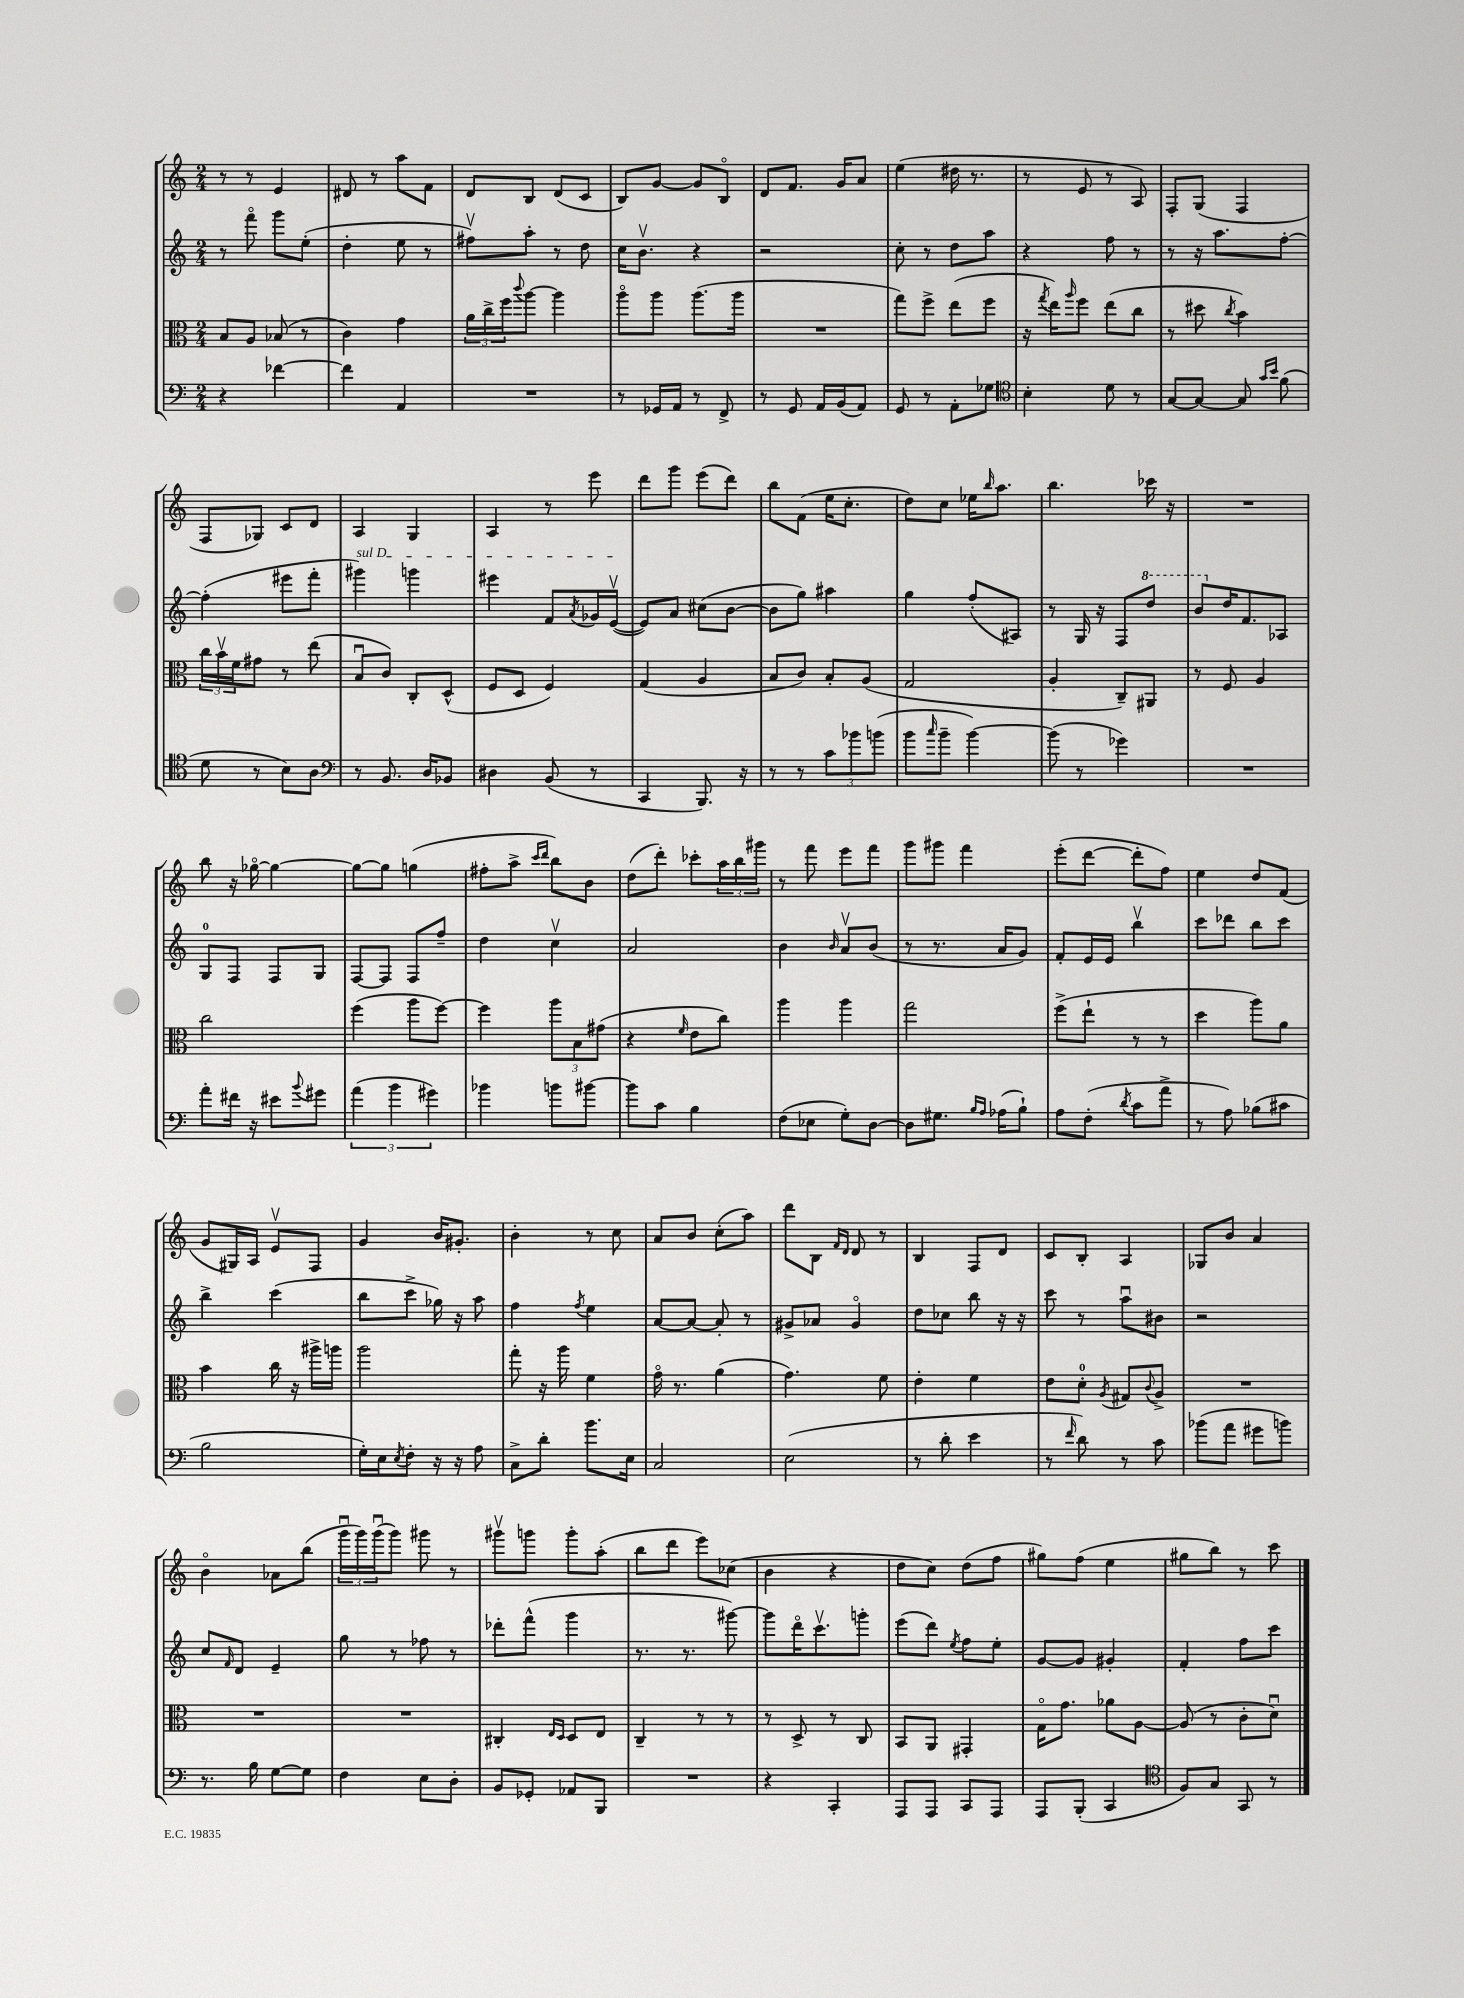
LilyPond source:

<<
\new StaffGroup <<
\new Staff = "s0" {
    \clef treble \key c \major \numericTimeSignature \time 2/4
    r8 r8 e'4 |
    dis'8 r8 a''8 f'8 |
    d'8 b8 d'8( c'8 |
    b8) g'8~ g'8 b8\flageolet |
    d'8 f'8. g'16 a'8 |
    e''4( dis''16 r8. |
    r8 e'8 r8 a8) |
    f8-. g8( f4 |
    f8 ges8) c'8 d'8 |
    a4 g4 |
    a4 r8 e'''8 |
    d'''8 g'''8 e'''8( d'''8) |
    b''8 f'8( e''16 c''8.-. |
    d''8) c''8 ees''16 \grace { b''16 } a''8. |
    b''4. ces'''16 r16 |
    R2 |
    b''8 r16 ges''16~\flageolet ges''4~ |
    ges''8~ ges''8 g''4( |
    fis''8-. a''8-> \grace { c'''16 d'''16 } b''8) b'8 |
    d''8( d'''8-.) ces'''8-. \tuplet 3/2 { a''16 b''16 gis'''16 } |
    r8 f'''8 e'''8 f'''8 |
    g'''8 gis'''8 f'''4 |
    e'''8-.( d'''8~ d'''8-. f''8) |
    e''4 d''8 f'8( |
    g'8 gis16) a16 e'8\upbow f8 |
    g'4 b'16 gis'8.-. |
    b'4-. r8 c''8 |
    a'8 b'8 c''8-.( a''8) |
    d'''8 b8 \grace { f'16 d'16 } d'8 r8 |
    b4 f8 d'8 |
    c'8 b8-. a4 |
    ges8 b'8 a'4 |
    b'4\flageolet aes'8 b''8( |
    \tuplet 3/2 { g'''16\downbow g'''16) g'''16\downbow( } g'''8) gis'''8 r8 |
    gis'''8\upbow g'''8 g'''8-. a''8-.( |
    b''8 d'''8 e'''8) ces''8( |
    b'4 r4 |
    d''8 c''8) d''8( f''8 |
    gis''8) f''8( e''4 |
    gis''8 b''8) r8 c'''8 \bar "|." |
}
\new Staff = "s1" {
    \clef treble \key c \major \numericTimeSignature \time 2/4
    r8 f'''8\flageolet g'''8 e''8-.( |
    d''4-. e''8 r8 |
    fis''8\upbow) a''8-. r8 d''8 |
    c''16 b'8.\upbow r4 |
    r2 |
    c''8-. r8 d''8 a''8 |
    r4 f''8 r8 |
    r8 r16 a''8. f''8~-. |
    f''4-.( eis'''8 f'''8-. |
    \once \override TextSpanner.bound-details.left.text = \markup { \italic "sul D" } gis'''4\startTextSpan) g'''4 |
    eis'''4 f'8 \acciaccatura { a'8 } ges'16 e'16~\upbow\stopTextSpan( |
    e'8) a'8 cis''8( b'8~ |
    b'8 g''8) ais''4 |
    g''4 f''8-.( ais8) |
    r8 g16 r16 f8 \ottava #1 d'''8 |
    b''8 \ottava #0 d''16 f'8. aes8 |
    g8-0 f8 f8 g8 |
    f8~ f8 f8 f''8-- |
    d''4 c''4\upbow |
    a'2 |
    b'4 \grace { b'16 } a'8\upbow b'8( |
    r8 r8. a'16 g'8) |
    f'8-. e'16 e'16 b''4\upbow |
    c'''8 des'''8 b''8 c'''8 |
    b''4-> c'''4( |
    b''8 c'''8-> ges''16) r16 a''8 |
    f''4 \acciaccatura { f''8 } e''4 |
    a'8~ a'8~ a'8-. r8 |
    gis'8-> aes'8 gis'4\flageolet |
    d''8 ces''8 b''8 r16 r16 |
    c'''8 r8 a''8\downbow bis'8 |
    r2 |
    c''8 \grace { f'16 } d'8 e'4-- |
    g''8 r8 fes''8 r8 |
    des'''8-. f'''8-^( g'''4 |
    r8. r8. gis'''8~) |
    gis'''8 d'''16\flageolet c'''8.\upbow g'''8-. |
    e'''8( d'''8) \acciaccatura { e''8 } f''8 e''8-. |
    g'8~ g'8 gis'4-. |
    f'4-. f''8 c'''8 \bar "|." |
}
\new Staff = "s2" {
    \clef alto \key c \major \numericTimeSignature \time 2/4
    b8 a8 bes8( r8 |
    c'4) g'4 |
    \tuplet 3/2 { a'16 c''16-> f''16 } \appoggiatura { c'''8 } a''8~ a''4 |
    a''8\flageolet a''8 a''8.( a''16 |
    R2 |
    g''8) f''8-> e''8( f''8 |
    r16 \acciaccatura { g''8 } e''16) \grace { a''16 } f''8 e''8( c''8 |
    r8 dis''8 \acciaccatura { c''8 } b'4) |
    \tuplet 3/2 { c''16 b'16\upbow f'16 } gis'8 r8 e''8( |
    b8\downbow c'8) c8-. d8-^( |
    f8 d8 f4) |
    g4( a4 |
    b8 c'8) b8-. a8( |
    g2 |
    a4-. c8--) ais,8 |
    r8 f8 a4 |
    c''2 |
    f''4( a''8 f''8~) |
    f''4 \tuplet 3/2 { a''8 b8 gis'8( } |
    r4 \grace { f'16 } e'8 c''8) |
    a''4 a''4 |
    g''2 |
    f''8->( e''8-! r8 r8 |
    d''4 a''8) a'8 |
    b'4 c''16 r16 ais''16-> a''16 |
    a''2 |
    g''8-. r16 a''16 f'4 |
    g'16\flageolet r8. a'4( |
    g'4.) f'8 |
    e'4-. f'4 |
    e'8 d'8-0-. \acciaccatura { a8 } gis8 \appoggiatura { c'8 } a8-> |
    R2 |
    R2 |
    R2 |
    cis4-. \grace { e16 d16 } d8 e8 |
    c4-- r8 r8 |
    r8 d8-> r8 c8 |
    b,8 a,8 gis,4-. |
    g16\flageolet g'8. aes'8 a8~ |
    a8( r8 c'8-. d'8\downbow) \bar "|." |
}
\new Staff = "s3" {
    \clef bass \key c \major \numericTimeSignature \time 2/4
    r4 fes'4~ |
    fes'4 a,4 |
    R2 |
    r8 ges,16 a,16 r8 f,8-> |
    r8 g,8 a,16 b,16( a,8) |
    g,8 r8 a,8-. ges8 |
    \clef tenor b4-. d'8 r8 |
    g8~ g8~ g8 \grace { g'16 b'16 } f'8( |
    d'8 r8 b8) a8 |
    \clef bass r8 b,8. d16 bes,8 |
    dis4 b,8( r8 |
    c,4 b,,8.) r16 |
    r8 r8 \tuplet 3/2 { c'8 bes'8 b'8( } |
    b'8 \grace { c''16 } b'8-- b'4~) |
    b'8( r8 ges'4) |
    R2 |
    a'8-. fis'16 r16 eis'8 \appoggiatura { b'8 } gis'8 |
    \tuplet 3/2 { a'4( b'4 gis'4) } |
    bes'4 b'8 bis'8~ |
    bis'8 c'8 b4 |
    f8( ees8 g8-.) d8~ |
    d8 gis8. \grace { b16 a16 } aes16( b8-!) |
    a8 f8-.( \acciaccatura { d'8 } c'8 a'8-> |
    r8 a8) bes8( cis'8 |
    b2 |
    g16-.) e16 \acciaccatura { e8 } f8-. r16 r16 a8 |
    c8-> d'8-. b'8. e16 |
    c2 |
    e2( |
    r8 d'8-. e'4 |
    r8 \grace { f'16 } d'8) r8 c'8 |
    bes'8( a'8 gis'8 b'8) |
    r8. b16 g8~ g8 |
    f4 e8 d8-. |
    b,8 ges,8-. aes,8 b,,8 |
    R2 |
    r4 c,4-. |
    a,,8 a,,8 c,8 a,,8 |
    a,,8 b,,8-.( c,4 |
    \clef tenor f8) g8 g,8 r8 \bar "|." |
}
>>
>>
\layout { \context { \Score \remove "Bar_number_engraver" } }
